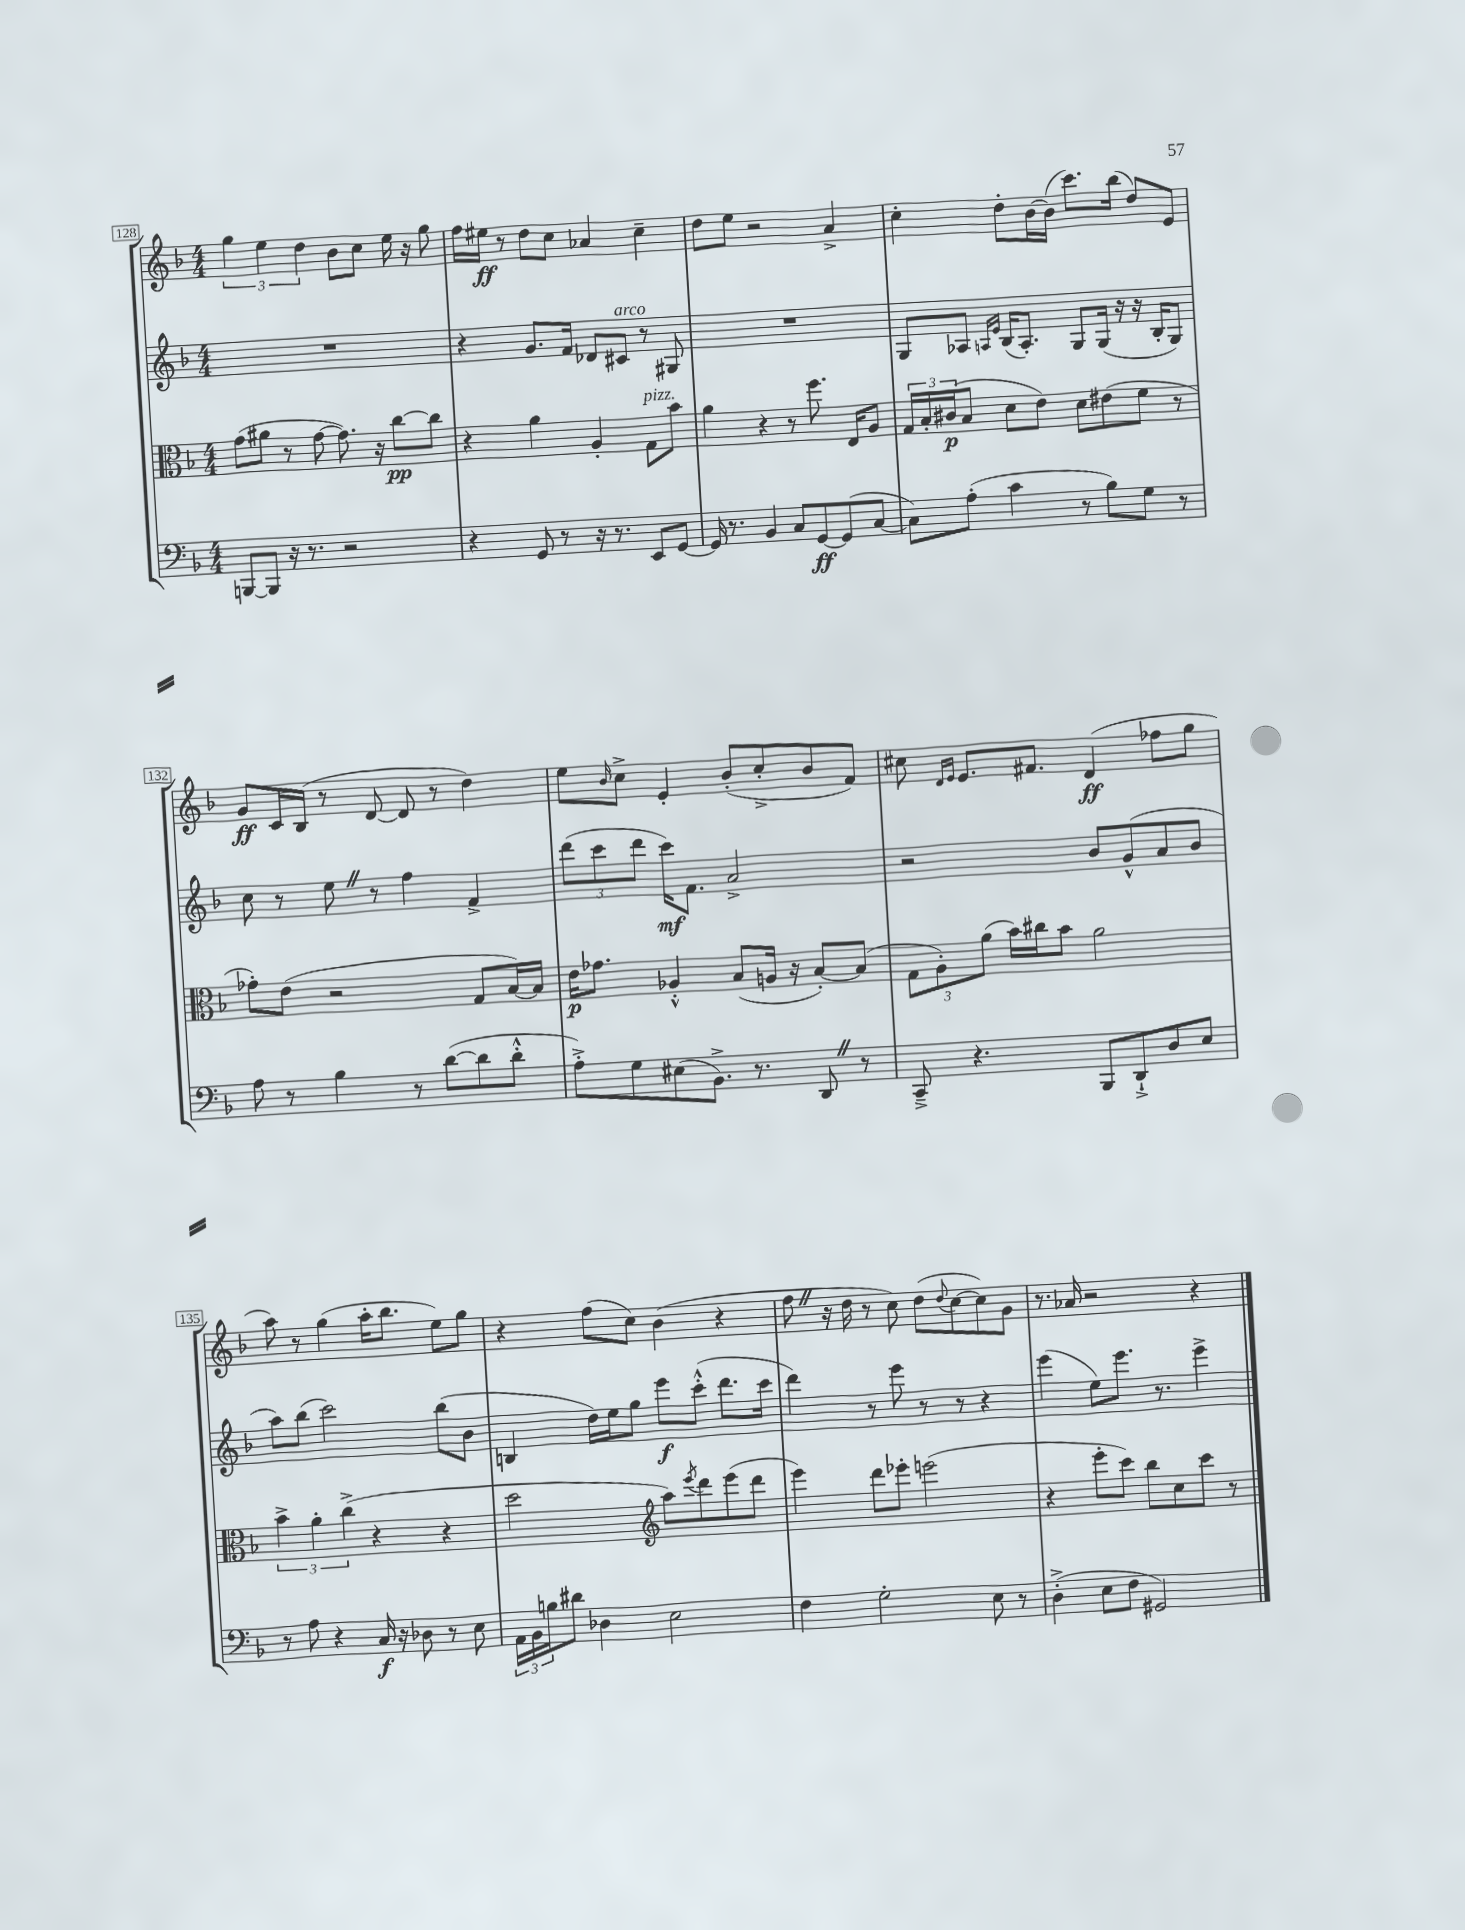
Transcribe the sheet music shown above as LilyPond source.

<<
\new StaffGroup <<
\new Staff = "s0" {
    \clef treble \key f \major \numericTimeSignature \time 4/4
    \tuplet 3/2 { g''4 e''4 d''4 } bes'8 c''8 e''16 r16 g''8 |
    f''16 eis''16\ff r8 d''8 c''8 aes'4 c''4-- |
    d''8 e''8 r2 a'4-> |
    c''4-. d''8-. bes'16~ bes'16( c'''8.) bes''16( d''8) e'8 |
    g'8\ff c'16 bes16( r8 d'8~ d'8 r8 d''4) |
    e''8 \grace { bes'16 } c''8-> e'4-. bes'8-.( c''8-.-> bes'8 f'8) |
    cis''8 \grace { d'16 e'16 } e'8. fis'8. d'4\ff( fes''8 g''8 |
    a''8) r8 g''4( a''16-. bes''8. e''8) g''8 |
    r4 f''8( c''8) bes'4( r4 |
    f''8 \once \override BreathingSign.text = \markup { \musicglyph "scripts.caesura.straight" } \breathe r16 d''16 r8 c''8) d''8( \appoggiatura { d''8 } c''8~ c''8) g'8 |
    r8. aes'16 r2 r4 \bar "|." |
}
\new Staff = "s1" {
    \clef treble \key f \major \numericTimeSignature \time 4/4
    R1 |
    r4 g'8. f'16 des'8 cis'8^\markup { \italic "arco" } r8 gis8 |
    R1 |
    g8 aes8 \grace { a16 e'16 } bes16( a8.-.) g8 g16( r16 r16 bes16-. g8) |
    c''8 r8 e''8 \once \override BreathingSign.text = \markup { \musicglyph "scripts.caesura.straight" } \breathe r8 f''4 f'4-> |
    \tuplet 3/2 { d'''8( c'''8 d'''8 } c'''16\mf) f'8. a'2-> |
    r2 bes'8 g'8-^( a'8 bes'8 |
    a''8) bes''8( c'''2) bes''8( bes'8 |
    b4 d''16) e''16 g''8 e'''8\f c'''8-.-^( d'''8. c'''16 |
    d'''4) r8 e'''8 r8 r8 r4 |
    e'''4( e''8) e'''8. r8. e'''4-> \bar "|." |
}
\new Staff = "s2" {
    \clef alto \key f \major \numericTimeSignature \time 4/4
    g'8( ais'8 r8 g'8~ g'8.) r16 c''8~\pp c''8 |
    r4 a'4 a4-. g8^\markup { \italic "pizz." } bes'8 |
    a'4 r4 r8 f''8. e16 a8 |
    \tuplet 3/2 { g16 bes16-. cis'16\p( } bes8 d'8 e'8) d'8 eis'8( f'8 r8 |
    ges'8-.) e'8( r2 g8 bes16~) bes16 |
    e'16\p ges'8. aes4-.-^ bes8( a16 r16 bes8~-.) bes8( |
    \tuplet 3/2 { g8 a8-.) a'8( } bes'16) cis''16 bes'8 a'2 |
    \tuplet 3/2 { bes'4-> a'4-. c''4->( } r4 r4 |
    d''2 \clef treble a''8) \acciaccatura { e'''8 } d'''8 e'''8( d'''8 |
    e'''4) d'''8 ees'''8-. e'''2( |
    r4 e'''8-. c'''8) bes''8 c''8 c'''8 r8 \bar "|." |
}
\new Staff = "s3" {
    \clef bass \key f \major \numericTimeSignature \time 4/4
    b,,8~ b,,8 r16 r8. r2 |
    r4 g,8 r8 r16 r8. e,8 g,8~ |
    g,16 r8. bes,4 c8 g,8~\ff g,8( c8~ |
    c8) a8-.( c'4 r8 bes8) g8 r8 |
    a8 r8 bes4 r8 d'8~( d'8 d'8-.-^ |
    a8-.->) g8 eis8( bes,8.->) r8. d,8 \once \override BreathingSign.text = \markup { \musicglyph "scripts.caesura.straight" } \breathe r8 |
    c,8---> r4. bes,,8 d,8-!-> d8 e8 |
    r8 a8 r4 c16\f r16 des8 r8 e8 |
    \tuplet 3/2 { a,16 bes,16 b16 } dis'8 des4 e2 |
    f4 g2-. e8 r8 |
    d4-.->( e8 f8 gis,2) \bar "|." |
}
>>
>>
\layout { \context { \Score currentBarNumber = #128 \override BarNumber.stencil = #(make-stencil-boxer 0.1 0.3 ly:text-interface::print) } }
